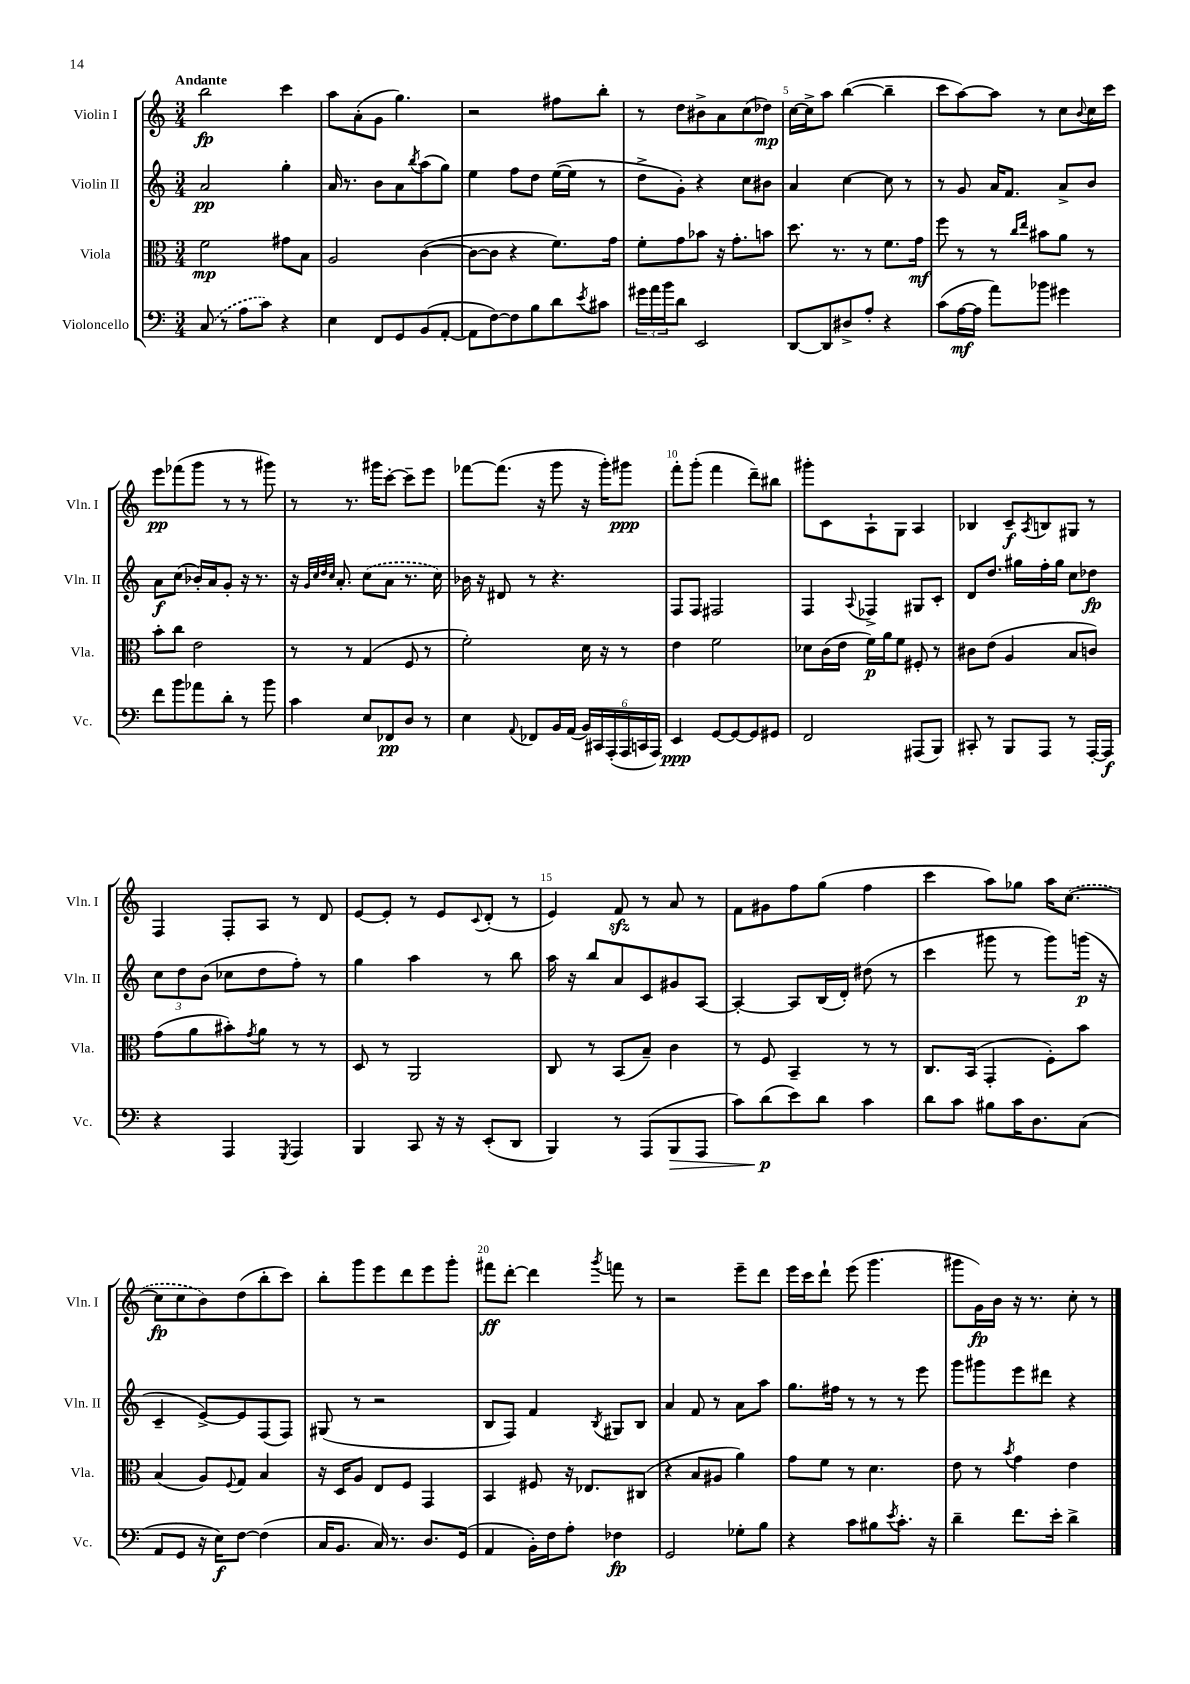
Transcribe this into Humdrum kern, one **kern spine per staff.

**kern	**kern	**kern	**kern
*staff4	*staff3	*staff2	*staff1
*clefF4	*clefC3	*clefG2	*clefG2
*k[]	*k[]	*k[]	*k[]
*M3/4	*M3/4	*M3/4	*M3/4
(8C/	2f\	2a/	2bb\
8r	.	.	.
8A\L	.	.	.
8c\J)	.	.	.
4r	8g#\L	4gg'\	4ccc\
.	8B\J	.	.
=	=	=	=
4E\	2A/	16a/	8aa\L
.	.	8.r	.
.	.	.	(8a'\
8FF/L	.	8b\L	8g\J
8GG/	.	8a\	4.gg\)
.	.	8qbb/	.
(8BB/	([4c\	(8aa\	.
[8AA'/J	.	8gg\J)	.
=	=	=	=
8AA\]L	8c\_L	4ee\	2r
[8F\)	8c\]J	.	.
8F\]	4r	8ff\L	.
8B\	.	8dd\J	.
8d\	8.f\L)	([16ee\LL	8ff#\L
.	.	16ee\]JJ	.
8qe/	.	.	.
8c#\J	.	8r	8bb'\J
.	16g\Jk	.	.
=	=	=	=
24g#\LL	8f'\L	8dd^\L	8r
24a\	.	.	.
24b\J	.	.	.
8d\J	8g\	8g'\J)	8dd\L
2EE/	8b-\J	4r	8b#^\
.	16r	.	8a\
.	8.g'\L	.	.
.	.	8cc\L	(8cc\
.	8b\J	8b#\J	8dd-\J)
=	=	=	=
[8DD/L	8.dd\	4a/	[16cc\LL
.	.	.	16cc^\]J
8DD/]	.	.	8aa\J
.	8.r	.	.
8D#^/	.	[4cc\	([4bb\
8A'/J	8r	.	.
4r	8.f\L	8cc\]	4bb~\]
.	.	8r	.
.	16g\Jk	.	.
=	=	=	=
(8c\L	8ff\	8r	8ccc\L
[16A\L	8r	8g/	[8aa\)
16A\]JJ	.	.	.
8a\L)	8r	16a/LK	8aa\]J
.	.	8.f/J	.
.	16qqcc/LL	.	.
.	16qqee/JJ	.	.
8b-\J	8b#\L	.	8r
4g#\	8a\J	8a^/L	8cc\L
.	.	.	8qqb/
.	8r	8b/J	16cc\L
.	.	.	16ccc\JJ
=	=	=	=
8f\L	8b'\L	8a\L	8eee\L
8b\	8cc\J	(8cc\J	(8fff-\
8a-\	2e\	16b-'/LL)	8ggg\J
.	.	16a/J	.
8d'\J	.	8g'/J	8r
8r	.	16r	8r
.	.	8.r	.
8b\	.	.	8ggg#\)
=	=	=	=
4c\	8r	16r	8r
.	.	32qqg/LLL	.
.	.	32qqcc/	.
.	.	32qqdd/	.
.	.	32qqcc/JJJ	.
.	.	8.a'/	.
.	8r	.	8.r
8E/L	(4G/	(8cc\L	.
.	.	.	16ggg#\LK
8FF-/	.	8a\J	[8ccc'\J
8D/J	8F/	8.r	8ccc~\]L
8r	8r	.	8eee\J
.	.	16cc\)	.
=	=	=	=
4E\	2f'\)	16b-\	[8fff-\L
.	.	16r	.
.	.	8d#/	(8.fff-\]J
8qqAA/	.	.	.
8FF-/L	.	8r	.
.	.	.	16r
16BB/L	.	4.r	8ggg\
(16AA/JJ	.	.	.
24BB/LL)	16d\	.	16r
24CC#/	.	.	.
.	16r	.	16ggg'\LK)
(24AAA'/	.	.	.
24AAA/	8r	.	8ggg#\J
24CC/	.	.	.
24AAA/JJ)	.	.	.
=	=	=	=
4EE/	4e\	8F/L	8fff'\L
.	.	8F/J	(8ggg'\J
[8GG/L	2f\	2F#/	4fff\
8GG/_	.	.	.
8GG/]	.	.	8ddd~\L)
8GG#/J	.	.	8bb#\J
=	=	=	=
2FF/	8d-\L	4F/	8ggg#'\L
.	(16c\L	.	8c\
.	16e\JJ	.	.
.	.	8qqA/	.
.	16f\LL)	4F-^/	8A`\
.	16a\J	.	.
.	8f\J	.	8G\J
(8AAA#/L	8F#'/	8G#/L	4A/
8BBB/J)	8r	8c'/J	.
=	=	=	=
8CC#'/	8c#\L	8d/L	4B-/
8r	(8e\J	8.dd/J	.
8BBB/L	4A/	.	8c~/L
.	.	16gg#\LL	.
.	.	.	8qA/
8AAA/J	.	16ff'\	8B/
.	.	16gg#\JJ	.
8r	8B/L	8cc\L	8G#/J
[16AAA'/LL	8c/J)	8dd-\J	8r
16AAA/]JJ	.	.	.
=	=	=	=
4r	(8g\L	12cc\L	4F/
.	.	12dd\	.
.	8a\	.	.
.	.	(12b\J	.
4AAA/	8b#'\)	8cc-\L	8F'/L
.	8qg/	.	.
.	8a\J	8dd\	8A/J
8qGGG/	.	.	.
4AAA/	8r	8ff'\J)	8r
.	8r	8r	8d/
=	=	=	=
4BBB/	8D/	4gg\	[8e/L
.	8r	.	8e'/]J
8CC/	2AA/	4aa\	8r
16r	.	.	8e/L
16r	.	.	.
.	.	.	8qqc/
(8EE'/L	.	8r	(8d'/J
8DD/J	.	8bb\	8r
=	=	=	=
4BBB/)	8C/	16aa\	4e/)
.	.	16r	.
.	8r	8bb/L	.
8r	(8BB/L	8a/	8f/
(8AAA/L	8B~/J)	8c/	8r
8BBB/	4c\	8g#/	8a/
8AAA/J	.	[8A/J	8r
=	=	=	=
8c\L)	8r	4A'/_	8f\L
(8d\	8F/	.	8g#\
8e\)	4BB~/	8A/]L	8ff\
8d\J	.	(16B/L	(8gg\J
.	.	16d'/JJ)	.
4c\	8r	(8dd#\	4ff\
.	8r	8r	.
=	=	=	=
8d\L	8.C/L	4ccc\	4ccc\
8c\J	.	.	.
.	(16BB/Jk	.	.
8B#\L	4GG'/	8ggg#\	8aa\L)
16c\K	.	8r	8gg-\J
8.D\	.	.	.
.	8F'\L)	8ggg#\L)	16aa\LK
.	.	.	([8.cc\J
(8C\J	8b\J	(16ggg\Jk	.
.	.	16r	.
=	=	=	=
8AA/L	(4B/	4c~/	8cc\]L
8GG/J	.	.	8cc\
16r	8A/L)	[8e^/L)	8b\)
16E\LK)	.	.	.
.	8qqF/	.	.
[8F\J	8G/J	8e/]	(8dd\
(4F\]	4B/	(8F/	8bb'\
.	.	8F/J)	8ccc\J)
=	=	=	=
16C/LK	16r	(8G#/	8bb'\L
8.BB/J	16D/LK	.	.
.	8A/J	8r	8ggg\
16C/)	8E/L	2r	8eee\
8.r	.	.	.
.	8F/J	.	8ddd\
8.D/L	4GG/	.	8eee\
.	.	.	8ggg'\J
(16GG/Jk	.	.	.
=	=	=	=
4AA/	4BB/	8B/L	8fff#\L
.	.	8F/J)	[8ddd'\J
16BB'\LL)	8F#/	4f/	4ddd\]
16F\J	.	.	.
8A'\J	16r	.	.
.	8.E-/L	.	.
.	.	8qB/	8qggg/
4F-\	.	8G#/L	8fff\
.	(8C#/J	8B/J	8r
=	=	=	=
2GG/	4r	4a/	2r
.	8B/L	8f/	.
.	8A#/J	8r	.
8G-'\L	4a\)	8a\L	8eee~\L
8B\J	.	8aa\J	8ddd\J
=	=	=	=
4r	8g\L	8.gg\L	16eee\LL
.	.	.	16ccc\J
.	8f\J	.	8ddd`\J
.	.	16ff#\Jk	.
8c\L	8r	8r	(8eee\
8B#\	4.d\	8r	4.ggg\
8qe/	.	.	.
8.c'\J	.	8r	.
.	.	8eee\	.
16r	.	.	.
=	=	=	=
4d~\	8e\	8ggg\L	8ggg#\L
.	8r	8ggg#\	16g\L)
.	.	.	16b\JJ
.	8qb/	.	.
8.f\L	4g\	8eee\	16r
.	.	.	8.r
.	.	8ddd#\J	.
16e'\Jk	.	.	.
4d^\	4e\	4r	8cc'\
.	.	.	8r
==	==	==	==
*-	*-	*-	*-
